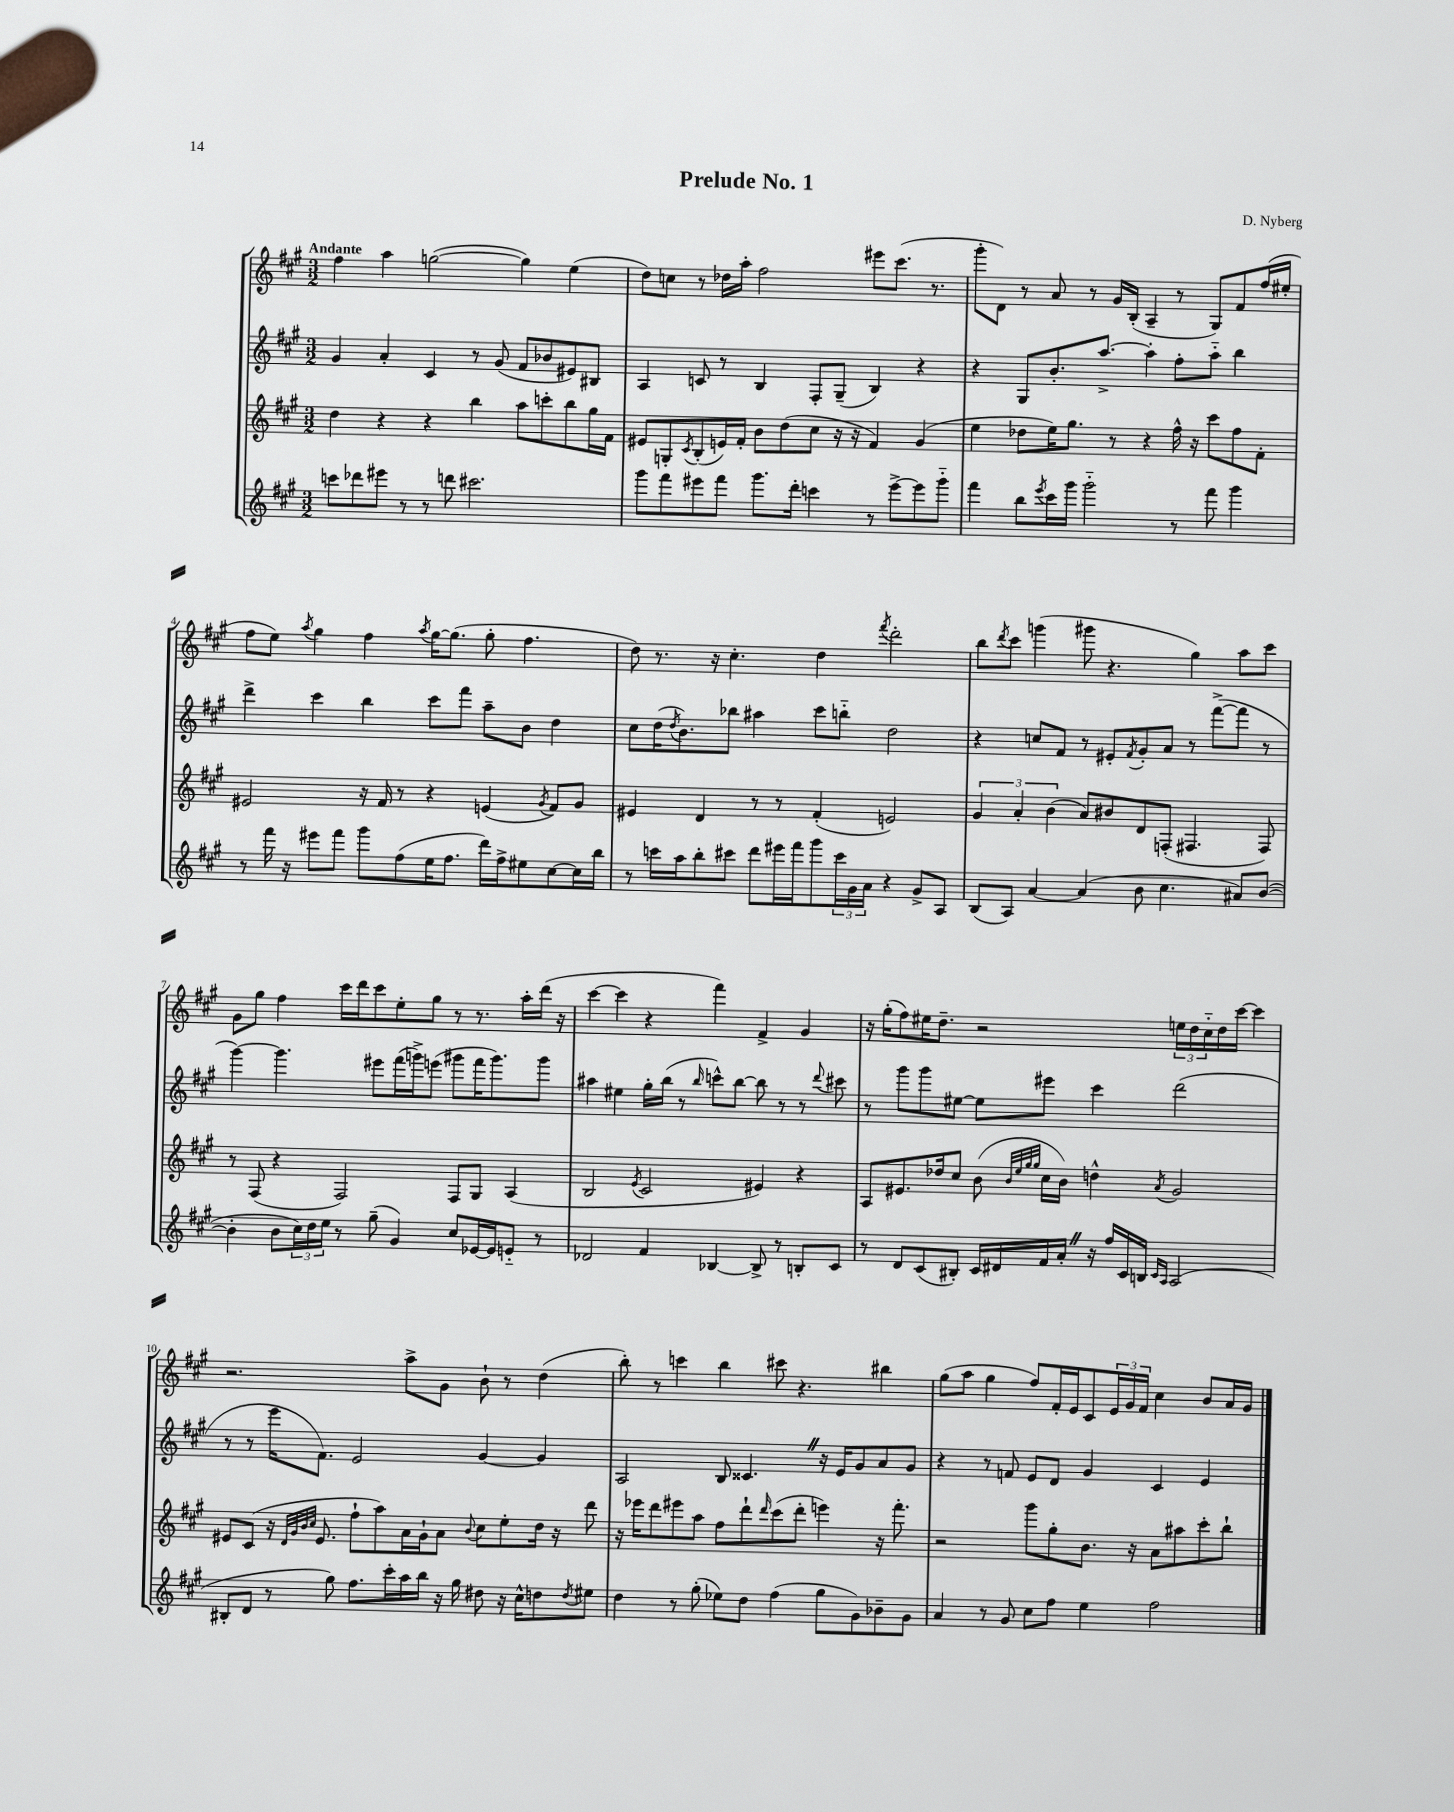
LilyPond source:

\header { title = "Prelude No. 1" composer = "D. Nyberg" }
<<
\new StaffGroup <<
\new Staff = "s0" {
    \clef treble \key a \major \numericTimeSignature \time 3/2 \tempo "Andante"
    fis''4 a''4 g''2~( g''4) e''4( |
    d''8) c''8 r8 des''16 a''16-. fis''2 eis'''8 cis'''8.( r8. |
    gis'''8-. d'8) r8 a'8 r8 gis'16 b16-.( a4-- r8 gis8) fis'8 fis''16( eis''16-. |
    fis''8 e''8) \acciaccatura { a''8 } gis''4 fis''4 \acciaccatura { a''8 } gis''16~ gis''8.( gis''8-. fis''4. |
    d''8) r8. r16 cis''4.-. d''4 \acciaccatura { fis'''8 } d'''2-. |
    b''8 \acciaccatura { d'''8 } cis'''8 g'''4( gis'''8 r4. gis''4) a''8 cis'''8 |
    gis'8 gis''8 fis''4 cis'''16 d'''16 cis'''8 e''8-. gis''8 r8 r8. a''16-. d'''16( r16 |
    cis'''4~ cis'''4 r4 fis'''4) fis'4-> gis'4 |
    r16 gis''16-.( fis''8) eis''16 d''8.-- r2 \tuplet 3/2 { e''16 d''16 cis''16-_ } d''16 cis'''16~ cis'''4 |
    r2. a''8-> gis'8 b'8-! r8 d''4( |
    b''8-.) r8 c'''4 b''4 cis'''8 r4. bis''4 |
    gis''8( a''8 gis''4 fis''8) fis'16-. e'16 cis'8 \tuplet 3/2 { e'16 gis'16 fis'16 } cis''4 b'8 a'16 gis'16 \bar "|." |
}
\new Staff = "s1" {
    \clef treble \key a \major \numericTimeSignature \time 3/2
    gis'4 a'4-. cis'4 r8 gis'8( fis'8 bes'8 eis'8) bis8 |
    a4 c'8 r8 b4 fis8-. gis8--( b4) r4 |
    r4 gis8 b'8.-. a''8.~-> a''4-. fis''8-. a''8-_ b''4 |
    d'''4-> cis'''4 b''4 cis'''8 fis'''8 a''8-- b'8 d''4 |
    cis''8 d''16( \acciaccatura { d''8 } b'8.) bes''8 ais''4 cis'''8 b''8-_ d''2 |
    r4 c''8 fis'8 r8 eis'8-. \acciaccatura { fis'8 } gis'8-. a'8 r8 fis'''8~->( fis'''8 r8 |
    gis'''4~) gis'''4. eis'''8 fis'''16( g'''16->) e'''8( gis'''8 fis'''16 gis'''8.) gis'''8 |
    ais''4 eis''4 gis''16-. b''16( r8 \grace { b''16 } c'''8-^) b''8~ b''8 r8 r8 \appoggiatura { d'''8 } cis'''8 |
    r8 gis'''8 gis'''8 eis''8~ eis''8 eis'''8 cis'''4 d'''2( |
    r8 r8 e'''16 fis'8.) e'2 gis'4~ gis'4 |
    a2 b8 cisis'4. \once \override BreathingSign.text = \markup { \musicglyph "scripts.caesura.straight" } \breathe r16 e'16 gis'8 a'8 gis'8 |
    r4 r8 f'8 e'8 d'8 gis'4 cis'4 e'4 \bar "|." |
}
\new Staff = "s2" {
    \clef treble \key a \major \numericTimeSignature \time 3/2
    d''4 r4 r4 b''4 a''8 c'''8-. b''8 gis''16 fis'16 |
    eis'8 g8-. \acciaccatura { cis'8 } b8-.( e'16) fis'16-. b'8 d''8( cis''8 r16 r16 fis'4) gis'4( |
    e''4 des''8 e''16) gis''8. r8 r4 fis''16-^ r16 cis'''8 fis''8 fis'8-. |
    eis'2 r16 fis'16 r8 r4 e'4( \acciaccatura { gis'8 } fis'8) gis'8 |
    eis'4 d'4 r8 r8 fis'4-.( e'2) |
    \tuplet 3/2 { gis'4 a'4-. b'4( } a'8) bis'8 d'8 f8-.( fis4. fis8) |
    r8 fis8( r4 fis2) fis8 gis8 a4( |
    b2 \acciaccatura { e'8 } cis'2 eis'4) r4 |
    a8 eis'8. des''16 cis''8 b'8( \grace { b'32 e''32 gis''32 gis''32 } cis''16 b'16) d''4-^ \acciaccatura { a'8 } gis'2 |
    eis'8 cis'8( r16 \grace { d'32 gis'32 b'32 cis''32 } eis'8. fis''8-! a''8) a'16 gis'16-! a'8 \appoggiatura { b'8 } cis''8 e''8-. d''16 r16 d'''8 |
    r16 ees'''16 d'''8 eis'''8 a''8 fis''8 d'''8-! \grace { d'''16 } cis'''8( d'''8-. e'''4) r16 fis'''8.-. |
    r2 gis'''8 gis''8-. b'8. r16 a'8 ais''8 cis'''8-. b''8-! \bar "|." |
}
\new Staff = "s3" {
    \clef treble \key a \major \numericTimeSignature \time 3/2
    c'''8 des'''8 eis'''8 r8 r8 d'''8 cis'''2. |
    gis'''8 fis'''8 eis'''8 fis'''8 gis'''8. d'''16-. c'''4 r8 eis'''8~-> eis'''8 gis'''8-_ |
    fis'''4 b''8 \acciaccatura { e'''8 } cis'''16 gis'''16 gis'''2-_ r8 fis'''8 gis'''4 |
    r8 fis'''16 r16 eis'''8 fis'''8 gis'''8 fis''8( e''16 fis''8. d'''16) fis''16-> eis''8 cis''8~ cis''16 b''16 |
    r8 c'''16 a''16 b''8-. cis'''8 d'''8 eis'''16 fis'''16 gis'''8 \tuplet 3/2 { cis'''16 gis'16 a'16 } r4 gis'8-> a8 |
    b8( a8) a'4~ a'4( b'8 cis''4. ais'8) b'8~( |
    b'4-. b'8 \tuplet 3/2 { cis''16) d''16 e''16 } r8 gis''8--( gis'4) cis''8 ees'16~ ees'16 e'8-_ r8 |
    des'2 fis'4 bes4~ bes8-> r8 b8-. cis'8 |
    r8 d'8 cis'8( bis8-.) cis'16 dis'16 fis'16 a'16-. \once \override BreathingSign.text = \markup { \musicglyph "scripts.caesura.straight" } \breathe r16 fis''16 cis'16 b16 \grace { cis'16 a16 } a2( |
    bis8-. d'8 r8 gis''8) fis''8. cis'''16-. a''16 b''16 r16 gis''16 dis''8 r16 cis''16-^ d''8 \acciaccatura { d''8 } eis''8 |
    d''4 r8 gis''8-.( ees''8) d''8 fis''4( gis''8 gis'8) bes'8-- gis'8 |
    a'4 r8 gis'8 cis''8 fis''8 e''4 fis''2 \bar "|." |
}
>>
>>
